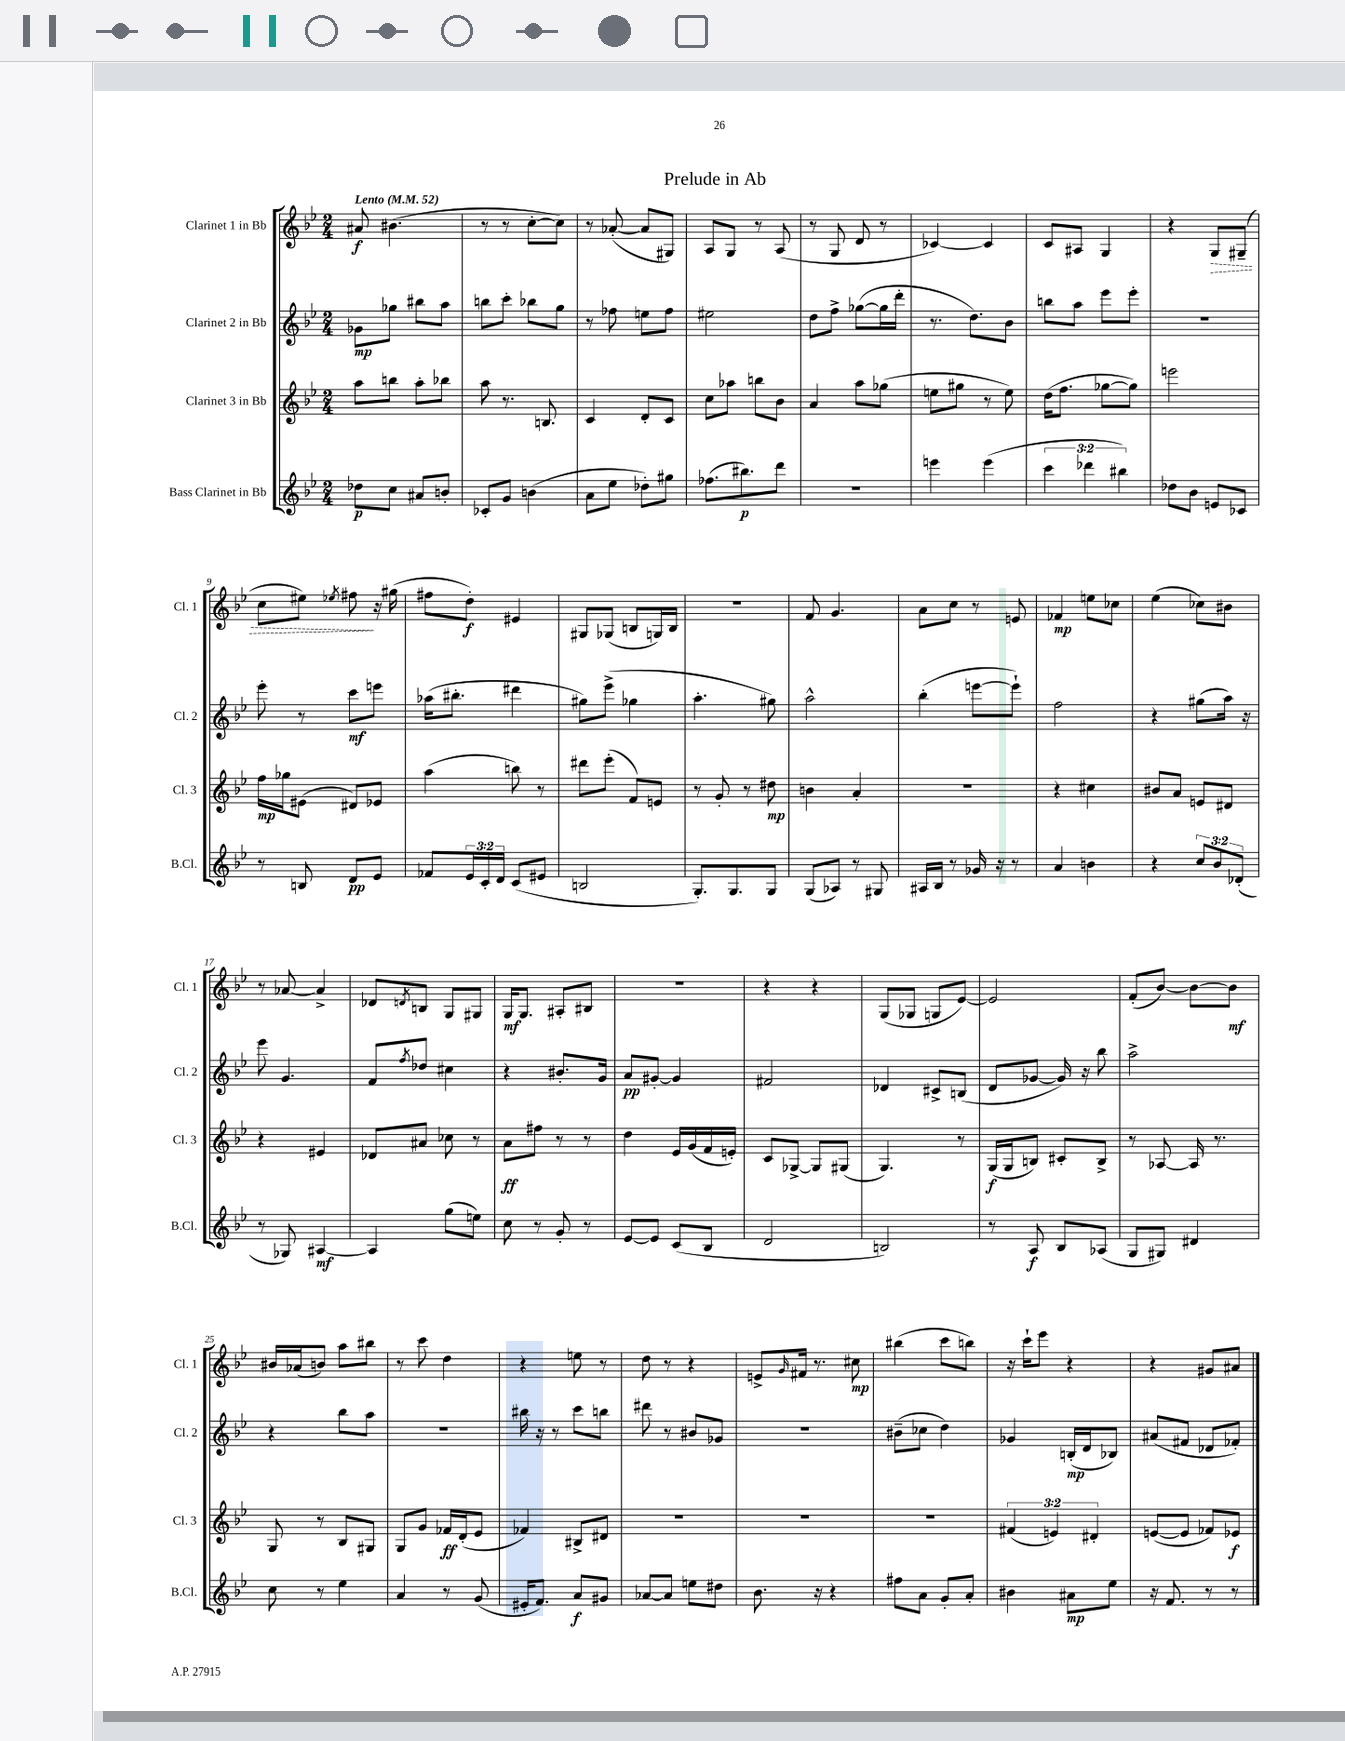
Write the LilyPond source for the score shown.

\header { title = "Prelude in Ab" }
<<
\new StaffGroup <<
\new Staff = "s0" \with { instrumentName = "Clarinet 1 in Bb" shortInstrumentName = "Cl. 1" } {
    \clef treble \key bes \major \numericTimeSignature \time 2/4 \tempo "Lento" 4 = 52
    ais'8\f bis'4.( |
    r8 r8 c''8~-. c''8) |
    r8 aes'8~-.( aes'8 gis8) |
    a8 g8 r8 a8( |
    r8 g8 d'8 r8 |
    ces'4~) ces'4 |
    c'8 ais8 g4 |
    r4 \once \override Hairpin.style = #'dashed-line g8\> gis8--( |
    c''8 eis''8) \acciaccatura { ees''8 } fis''8\! r16 gis''16( |
    fis''8 d''8-.\f) eis'4 |
    gis8 ges8( b8 g16) b16 |
    R2 |
    f'8 g'4. |
    a'8 c''8 r8 e'8 |
    fes'4\mp e''8 ces''8 |
    ees''4( ces''8) bis'8 |
    r8 aes'8~ aes'4-> |
    des'8 \acciaccatura { d'8 } b8 g8 gis8 |
    g16\mf g8. ais8-. bis8 |
    R2 |
    r4 r4 |
    g8( ges8 g8 ees'8~) |
    ees'2 |
    f'8-.( bes'8~) bes'8~ bes'8\mf |
    bis'16 aes'16( b'8) a''8 bis''8 |
    r8 c'''8 d''4 |
    r4 e''8 r8 |
    d''8 r8 r4 |
    e'8-> \grace { g'16 } fis'16 r8. cis''8\mp |
    bis''4( c'''8 b''8) |
    r16 c'''16-! ees'''8 r4 |
    r4 gis'8 ais'8 \bar "|." |
}
\new Staff = "s1" \with { instrumentName = "Clarinet 2 in Bb" shortInstrumentName = "Cl. 2" } {
    \clef treble \key bes \major \numericTimeSignature \time 2/4
    ges'8\mp ges''8 bis''8 a''8 |
    b''8 c'''8-. bes''8 g''8 |
    r8 fes''8 e''8 fes''8 |
    eis''2 |
    d''8 f''8-> ges''8~( ges''16 d'''16-. |
    r8. d''8.) bes'8 |
    b''8 a''8 ees'''8 ees'''8-. |
    R2 |
    ees'''8-. r8 c'''8\mf e'''8 |
    aes''16( bis''8.-. dis'''4 |
    gis''8) ees'''8->( ges''4 |
    a''4.-. gis''8) |
    a''2-^ |
    bes''4-.( e'''8~ e'''8-!) |
    f''2 |
    r4 gis''8( a''16) r16 |
    ees'''8 g'4. |
    f'8 \acciaccatura { f''8 } des''8 cis''4 |
    r4 bis'8.-. g'16 |
    a'8\pp gis'8~-. gis'4 |
    fis'2 |
    des'4 cis'8-> b8( |
    d'8 ges'8~ ges'16) r16 bes''8 |
    a''2-> |
    r4 bes''8 a''8 |
    r2 |
    bis''16 r16 r8 c'''8 b''8 |
    dis'''8 r8 bis'8 ges'8 |
    R2 |
    bis'8--( ces''8 d''4) |
    ges'4 b16-.\mp( d'16 bes8) |
    ais'8( fis'8 des'8 fes'8-.) \bar "|." |
}
\new Staff = "s2" \with { instrumentName = "Clarinet 3 in Bb" shortInstrumentName = "Cl. 3" } {
    \clef treble \key bes \major \numericTimeSignature \time 2/4 \override Staff.TupletNumber.text = #tuplet-number::calc-fraction-text
    a''8 b''8 a''8-. bes''8 |
    a''8 r8. b8. |
    c'4 d'8-. c'8 |
    c''8 aes''8 b''8 bes'8 |
    a'4 a''8 ges''8( |
    e''8 gis''8 r8 e''8) |
    d''16( f''8. ges''8~ ges''8) |
    e'''2 |
    f''16\mp ges''16 eis'8( dis'8) ees'8 |
    a''4( b''8) r8 |
    dis'''8 ees'''8-.( f'8) e'8 |
    r8 g'8-. r8 dis''8\mp |
    b'4 a'4-. |
    R2 |
    r4 cis''4 |
    bis'8 a'8 e'8 dis'8 |
    r4 eis'4 |
    des'8 ais'8 ces''8 r8 |
    a'8\ff fis''8 r8 r8 |
    d''4 ees'16 g'16( f'16 e'16-.) |
    c'8 ges8~-> ges8 gis8( |
    g4.) r8 |
    g16\f( g16 b8) cis'8-. b8-> |
    r8 aes8~ aes16 r8. |
    g8 r8 bes8 gis8 |
    g8 g'8 fes'16\ff d'16-.( ees'8 |
    fes'4) bis8-> dis'8 |
    R2 |
    R2 |
    R2 |
    \tuplet 3/2 { fis'4( e'4) dis'4-. } |
    e'8~( e'8 fes'8) ees'8\f \bar "|." |
}
\new Staff = "s3" \with { instrumentName = "Bass Clarinet in Bb" shortInstrumentName = "B.Cl." } {
    \clef treble \key bes \major \numericTimeSignature \time 2/4 \override Staff.TupletNumber.text = #tuplet-number::calc-fraction-text
    des''8\p c''8 ais'8 b'8-. |
    ces'8-. g'8 b'4( |
    a'8 ees''8 des''8-.) gis''8 |
    fes''8.( bis''8.\p) d'''8 |
    R2 |
    e'''4 e'''4( |
    \tuplet 3/2 { c'''4 des'''4 bis''4) } |
    des''8 bes'8 e'8 ces'8 |
    r8 b8 d'8\pp ees'8 |
    fes'8 \tuplet 3/2 { ees'16 c'16-. d'16 } c'8( eis'8 |
    b2 |
    g8.-.) g8. g8 |
    g8( aes8) r8 gis8 |
    ais16 bes16 r8 ges'16 r16 r8 |
    a'4 b'4 |
    r4 \tuplet 3/2 { c''8 bes'8 des'8-.( } |
    r8 ges8) ais4~\mf |
    ais4 g''8( e''8) |
    c''8 r8 g'8-. r8 |
    ees'8~ ees'8 c'8( bes8 |
    d'2 |
    b2) |
    r8 a8\f bes8 aes8( |
    g8 gis8) dis'4 |
    c''8 r8 ees''4 |
    a'4 r8 g'8( |
    eis'16-. f'8.) a'8\f gis'8 |
    aes'8~ aes'8 e''8 dis''8 |
    bes'8. r16 r4 |
    fis''8 a'8 g'8-. a'8-. |
    bis'4 ais'8\mp ees''8 |
    r16 f'8. r8 r8 \bar "|." |
}
>>
>>
